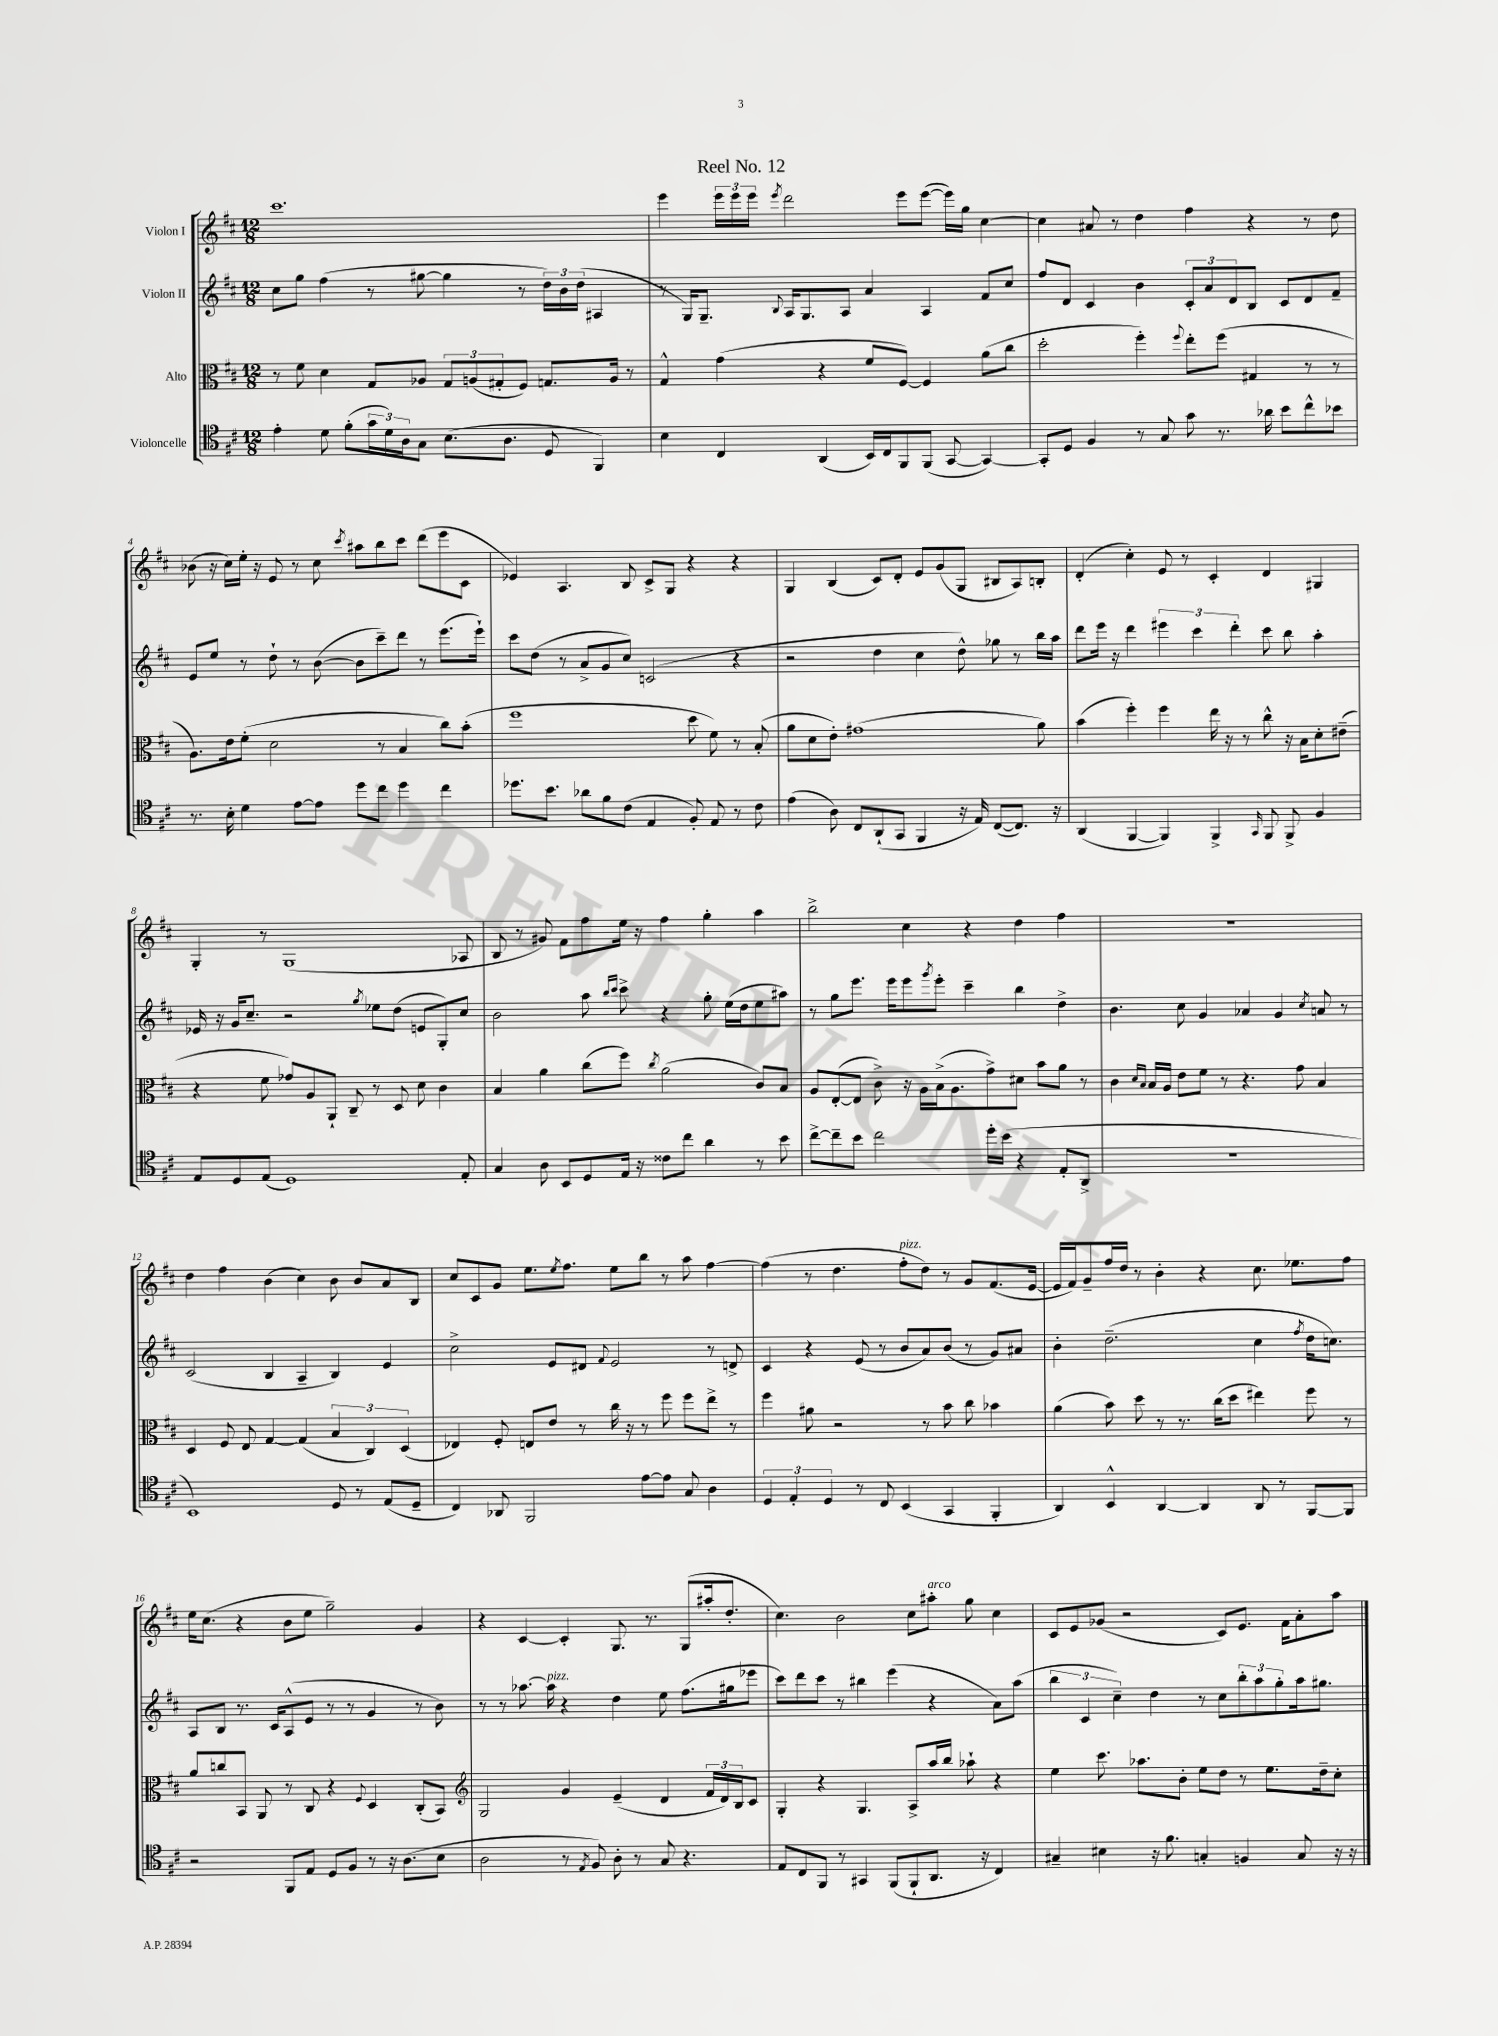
\header { title = "Reel No. 12" }
<<
\new StaffGroup <<
\new Staff = "s0" \with { instrumentName = "Violon I" } {
    \clef treble \key d \major \numericTimeSignature \time 12/8
    cis'''1. |
    e'''4 \tuplet 3/2 { e'''16 e'''16 e'''16 } \acciaccatura { e'''8 } d'''2 e'''8 e'''8~( e'''16) g''16 cis''4~ |
    cis''4 ais'8 r8 d''4 fis''4 r4 r8 d''8 |
    bes'8( r16 cis''16) e''16-. r16 e'8 r8 cis''8 \acciaccatura { cis'''8 } ais''8 b''8 cis'''8 d'''8( e'''8 cis'8 |
    ees'4) a4. b8 cis'8-> g8 r4 r4 |
    g4 b4( cis'8) d'8-. e'8 g'8( g8 bis8 a8) b8-. |
    d'4-.( cis''4-.) e'8 r8 cis'4-. d'4 gis4 |
    g4-. r8 g1( aes8 |
    b8 r8 gis'8) fis'8 fis''8 e''16 r16 fis''4 g''4-. a''4 |
    b''2-> cis''4 r4 d''4 fis''4 |
    R1. |
    d''4 fis''4 b'4( cis''4) b'8 b'8 a'8 b8 |
    cis''8 cis'8 g'8 e''8. \acciaccatura { e''8 } fis''8. e''8 b''8 r8 a''8 fis''4~ |
    fis''4( r8 d''4. fis''8-.^\markup { \italic "pizz." } d''8) r8 g'8 fis'8.( e'16~ |
    e'16 fis'16) g'8-- fis''16 d''16 r8 b'4-. r4 cis''8. ees''8. fis''8 |
    e''16 cis''8.( r4 b'8 e''8 g''2--) g'4 |
    r4 cis'4~ cis'4-. g8. r8. g8( ais''16-. d''8.-. |
    cis''4.) b'2 cis''8 ais''8-.^\markup { \italic "arco" } g''8 cis''4 |
    cis'8 e'8 ges'8( r2 cis'8) e'8. fis'16 a'8-. a''8 \bar "|." |
}
\new Staff = "s1" \with { instrumentName = "Violon II" } {
    \clef treble \key d \major \numericTimeSignature \time 12/8
    cis''8 g''8 fis''4( r8 gis''8~ gis''4 r8 \tuplet 3/2 { d''16) b'16 d''16( } ais4 |
    r8 g16) g8.-- \appoggiatura { b8 } a16 g8. a8 a'4 a4 fis'8 cis''8 |
    fis''8 d'8 cis'4 b'4 \tuplet 3/2 { cis'8-. a'8 d'8 } b8 cis'8 d'8 fis'8-- |
    e'8 e''8 r8 d''8-! r8 b'8~( b'8 cis'''8--) d'''8 r8 e'''8.( e'''16-!) |
    cis'''8 d''8( r8 a'8-> g'8 cis''8) c'2( r4 |
    r2 d''4 cis''4 d''8-^) ges''8 r8 b''16 a''16 |
    d'''8 e'''16 r16 d'''4 \tuplet 3/2 { eis'''4 cis'''4 d'''4-. } cis'''8 b''8 a''4-. |
    ees'16 r16 g'16 cis''8.-- r2 \acciaccatura { g''8 } ees''8 d''8( e'8 g8-.) cis''8 |
    b'2 a''8 \grace { b''16 cis'''16 } cis'''8-> r4 g''8-. e''16( d''16 e''8 ais''8) |
    r8 g''8 e'''8. e'''16 e'''8 \acciaccatura { g'''8 } e'''8-. cis'''4-- b''4 d''4-> |
    b'4. cis''8 g'4 aes'4 g'4 \acciaccatura { cis''8 } a'8 r8 |
    cis'2( b4 a4-- b4) e'4 |
    cis''2-> e'8 dis'8 \appoggiatura { fis'8 } e'2 r8 d'8-> |
    cis'4 r4 e'8( r8 b'8 a'8) b'8( r8 g'8) ais'8 |
    b'4-. d''2.--( cis''4 \acciaccatura { fis''8 } d''16 c''8.) |
    a8 b8 r8. cis'16 a8-^( e'8 r8 r8 g'4 r8 b'8) |
    r8 r8 aes''8.~ aes''16^\markup { \italic "pizz." } r4 d''4 e''8 fis''8.( gis''16 ees'''8 |
    cis'''8) d'''8 cis'''8 r8 bis''4 e'''4( r4 a'8) a''8( |
    \tuplet 3/2 { b''4 cis'4 cis''4--) } d''4 r8 cis''8 \tuplet 3/2 { b''8-. a''8 g''8-. } a''16 gis''8. \bar "|." |
}
\new Staff = "s2" \with { instrumentName = "Alto" } {
    \clef alto \key d \major \numericTimeSignature \time 12/8
    r8 fis'8 d'4 g8 aes8 \tuplet 3/2 { g8 a8( gis8-. } fis8) g8. a16 r8 |
    g4-^ g'4( r4 fis'8 fis8~) fis4 a'8( cis''8 |
    d''2-. fis''4-.) \appoggiatura { fis''8 } e''8-. fis''8( gis4 r8 r8 |
    a8.) e'16 fis'8-.( d'2 r8 b4 cis''8) b'8-.( |
    fis''1 d''8 fis'8) r8 b8-.( |
    a'8 d'8 e'8-.) gis'1( a'8) |
    b'4( fis''4-.) fis''4 e''16 r16 r8 cis''8-^ r16 b16 d'8-. eis'8--( |
    r4 fis'8 ges'8) a8 a,8-! cis8-- r8 d8 d'8 cis'4 |
    b4 a'4 cis''8( fis''8) \acciaccatura { cis''8 } a'2( cis'8) b8 |
    a8 e8~-.( e8 cis'8->) r16 a16 b16->( a8. g'8->) dis'8 b'8 a'8 r8 |
    cis'4 \grace { d'16 b16 } b16 a16 e'8 fis'8 r8 r4. g'8 b4 |
    d4 fis8 e8 g4~ g4( \tuplet 3/2 { b4 cis4) d4( } |
    ees4) fis8-. e8 e'8 r8 cis''16 r16 r8 fis''8 fis''8 e''8-> r8 |
    fis''4 ais'8 r2 r8 b'8 cis''8 bes'4 |
    a'4( b'8) d''8 r8 r8. cis''16( d''8 eis''4) fis''8 r8 |
    a'8 c''8 b,8 a,8 r8 cis8 r4 \appoggiatura { fis8 } d4 cis8-.( b,8) |
    \clef treble g2 g'4 e'4--( d'4 \tuplet 3/2 { fis'16 d'16) b16 } cis'8 |
    g4-. r4 g4. a8-> a''16 b''16 aes''8-! r4 |
    e''4 cis'''8. aes''8. b'8-. e''8 d''8 r8 e''8. d''16-- cis''8-. \bar "|." |
}
\new Staff = "s3" \with { instrumentName = "Violoncelle" } {
    \clef tenor \key d \major \numericTimeSignature \time 12/8
    e'4-. d'8 fis'8-.( \tuplet 3/2 { g'16 d'16) a16 } g8 b8.( a8. d8 fis,4) |
    b4 cis4 a,4( b,16) cis16 fis,8 fis,8( g,8~ g,4~) |
    g,8-. d8 fis4 r8 g8 g'8 r8. aes'16 b'8 cis''8-^ bes'8 |
    r8. b16-. d'4 e'8~ e'8 d''8 cis''8 d''4 cis''4 |
    des''8. b'8. aes'8 fis'8 cis'8( e4 fis8-.) e8 r8 cis'8 |
    e'4( a8) cis8 a,8-!( g,8 fis,4 r16 e16) cis8~( cis8.) r16 |
    a,4( fis,4~ fis,4) fis,4-> \grace { g,16 } fis,8 fis,8-> fis4 |
    e8 d8 e8( d1) e8-. |
    g4 a8 b,8 d8 e16 r16 cisis'8 cis''8 a'4 r8 b'8 |
    cis''8~-> cis''8-- b'8 cis''2 d''16-. b'16( r4 e8-. a,8-> |
    R1. |
    b,1) d8 r8 e8( d8-- |
    cis4) aes,8 fis,2 e'8~ e'8 g8 a4 |
    \tuplet 3/2 { d4 e4-. d4 } r8 cis8 b,4( g,4 fis,4-. |
    a,4) b,4-^ a,4~ a,4 a,8 r8 fis,8~ fis,8 |
    r2 fis,8 e8 d8 fis8 r8 r16 a8.( b8 |
    a2 r8 \acciaccatura { e8 } fis8) a8-. r8 g8 r4. |
    e8 cis8 fis,8 r8 gis,4 fis,8( fis,8-! a,8. r16 cis4) |
    gis4-- bis4 r16 fis'8. g4-. f4 g8 r16 r16 \bar "|." |
}
>>
>>
